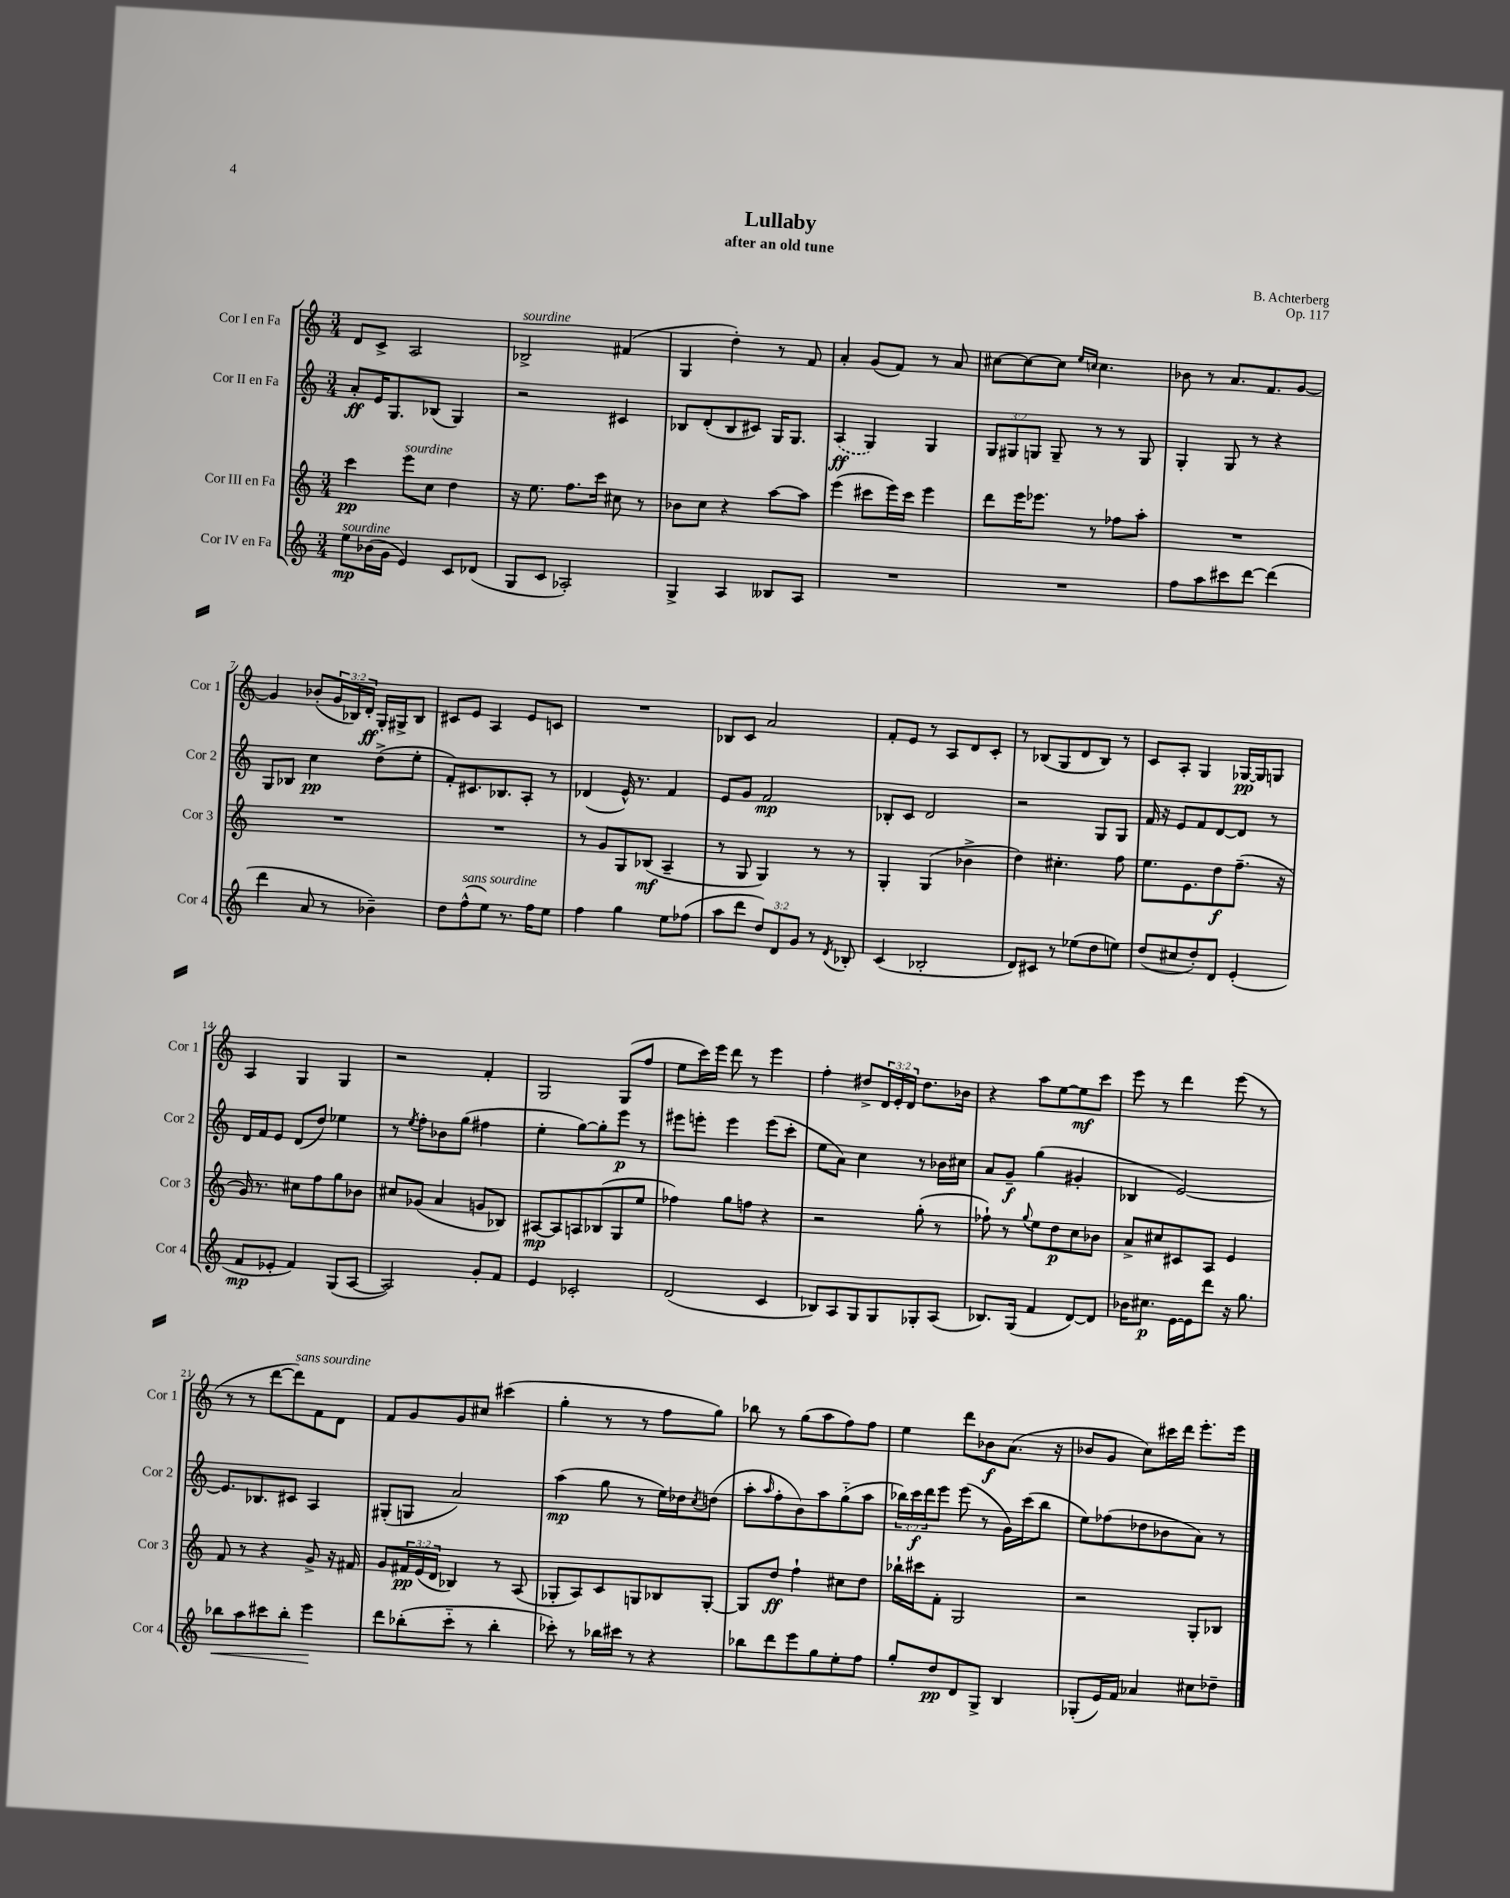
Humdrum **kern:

**kern	**kern	**kern	**kern
*staff4	*staff3	*staff2	*staff1
*clefG2	*clefG2	*clefG2	*clefG2
*k[]	*k[]	*k[]	*k[]
*M3/4	*M3/4	*M3/4	*M3/4
8ee	4ccc	8a'	8d
(16b-	.	16e	8c^
16g	.	8.G	.
4e)	8eee	.	2A
.	8cc	(8B-	.
8c	4dd	4G)	.
(8d-	.	.	.
=	=	=	=
8G	16r	2r	2B-^
.	8.ee	.	.
8c	.	.	.
2A-')	8.ff	.	.
.	16ccc	.	.
.	8cc#	4c#	(4f#
.	8r	.	.
=	=	=	=
4G^	8b-	8B-	4G
.	8cc	(8d'	.
4A	4r	8B-	4dd')
.	.	8c#)	.
8B--	[8aa	16G	8r
.	.	8.G	.
8A	8aa]	.	8f
=	=	=	=
2.r	(4eee	(4A	4a'
.	8ccc#	4G)	(8g
.	16eee)	.	8f)
.	16ccc#	.	.
.	4eee	4G	8r
.	.	.	8a
=	=	=	=
2.r	8ddd	12G	[8cc#
.	.	12G#	.
.	16eee	.	8cc#_
.	.	12G	.
.	8.eee-	.	.
.	.	8G~	8cc#]
.	.	.	16qqee
.	.	.	16qqcc
.	8r	8r	4.cc
.	8ff-	8r	.
.	8aa'	8G	.
=	=	=	=
8ff	2.r	4G'	8b-
8aa	.	.	8r
8ccc#	.	8G	8.a
[8ddd	.	8r	.
.	.	.	8.f
(4ddd]	.	4r	.
.	.	.	[8g
=	=	=	=
4ddd	2.r	8G	4g]
.	.	8B-	.
8a	.	4cc	(8b-'
8r	.	.	24g
.	.	.	24B-)
.	.	.	24d'
4b-~)	.	(8dd^	16G'
.	.	.	16G#^
.	.	8ee'	8B-
=	=	=	=
8dd	2.r	8f')	8c#
(8ff^^	.	8.c#	8e
8ee)	.	.	4A
.	.	8.B-	.
8.r	.	.	.
.	.	8A'	8e
16ff	.	.	.
8ee	.	8r	8c
=	=	=	=
4ff	8r	(4d-	2.r
.	8g	.	.
4gg	8G	16e^^)	.
.	.	8.r	.
.	(8B-	.	.
8ee	4A~	4f	.
(8ff-	.	.	.
=	=	=	=
8aa	8r	8e	8B-
8ddd	8G	8g	8c
12dd)	4G)	2f	2a
12d	.	.	.
12g	.	.	.
8r	8r	.	.
8qd	.	.	.
8B-'	8r	.	.
=	=	=	=
(4c	4G'	8B-'	8f'
.	.	8c	8e
2B-'	(4G	2d	8r
.	.	.	8A
.	4b-^	.	8d
.	.	.	8c'
=	=	=	=
8d)	4dd)	2r	8r
8c#	.	.	(8B-
8r	4.cc#'	.	8G
(8ee-	.	.	8d
8dd	.	8G	8B-)
8ee)	8ff	8G	8r
=	=	=	=
(8dd	8.ee	16f	8c
.	.	16r	.
8cc#	.	8e	8A'
.	8.e	.	.
8dd')	.	8f	4G
8d	8dd	[8d	.
(4e'	(8.ff~	8d]	[16G-
.	.	.	16G-]
.	.	8r	8G
.	16r	.	.
=	=	=	=
8f	16g)	16d	4A
.	8.r	16f	.
8e-'	.	8e	.
4f)	8cc#	(8d	4G
.	8ff	8dd)	.
(8G	8gg	4ee-	4G
[8A	8b-	.	.
=	=	=	=
2A])	8cc#	8r	2r
.	.	8qee	.
.	(8g-	8ff'	.
.	4a	8b-	.
.	.	(8gg	.
8g'	8g	4ff#	4f'
8f	8B-)	.	.
=	=	=	=
4e	[8A#	4ee'	2G
.	8A#]	.	.
2c-'	8A	[8gg)	.
.	(8B-	8gg']	.
.	8G	8eee	(8G
.	8ee	8r	8ff
=	=	=	=
(2d	4ff-)	8eee#	8ee
.	.	8eee'	16ccc)
.	.	.	16eee
.	8gg	4eee	8ddd
.	8ff	.	8r
4c	4r	(8eee	4eee
.	.	8ccc'	.
=	=	=	=
8B-)	2r	8ee	4ff'
8A	.	8a)	.
8G	.	4cc	8dd#^
8G	.	.	24d
.	.	.	24e'
.	.	.	24d
8G-'	(8gg'	8r	8.dd#
(8A	8r	16b-	.
.	.	16cc#	16b-
=	=	=	=
8.B-)	8ff-`)	8a	4r
.	8r	8g~	.
(16G	.	.	.
.	8qqgg	.	.
4f	8ee	(4gg	8aa
.	8dd	.	[8ee
[8d)	8cc	4g#'	8ee]
8d]	8b-	.	8ccc
=	=	=	=
16b-	8a^	4B-	8eee
8.cc#	.	.	.
.	8cc#	.	8r
[16e	8c#	[2e)	4ddd
16e]	.	.	.
8ddd	8A	.	.
16r	4e	.	(8eee
8.gg	.	.	.
.	.	.	8r
=	=	=	=
8bb-	8f	8.e]	8r
8aa	8r	.	8r
.	.	8.B-	.
8ccc#	4r	.	[8ddd
8bb-'	.	8c#	8ddd])
4eee	8g^	4A	8f
.	16r	.	8d
.	16f#	.	.
=	=	=	=
8ddd	8g	(8G#'	8f
(8bb-'	24f#	8G	8g
.	(24e	.	.
.	24d	.	.
8ccc'~	4B-)	2a)	8g
8r	.	.	8cc#
4bb-'	8r	.	(4ccc#
.	(8A	.	.
=	=	=	=
8ccc-')	8G-'	(4aa	4gg'
8r	8A)	.	.
16bb-	8c	8gg	8r
16ccc#	.	.	.
8r	8G	8r	8r
4r	8B-	16ee)	8ff
.	.	16dd-	.
.	.	8qcc	.
.	[8G'	(8dd	8gg)
=	=	=	=
8bb-	8G]	8aa'	8bb-
.	.	16qqaa	.
8ddd	8dd	8ff'	8r
8eee	4ff`	8b)	(8gg
8gg	.	8aa	8aa
8ee'	8cc#	(8gg'~	8ff)
8ff	8dd	8aa	8ff
=	=	=	=
8gg'	16bb-`	24bb-)	4ee
.	.	24ccc	.
.	16ccc#	.	.
.	.	24ddd	.
8dd	8f'	8eee	.
8d	2G	(8eee	8ddd
8G^	.	8r	8b-
4B	.	16g)	(8.a
.	.	(16ccc	.
.	.	8bb-	.
.	.	.	16r
=	=	=	=
(8G-'	2r	8ee)	8b-
16e)	.	(8ff-	8g
16f	.	.	.
4a-	.	8dd-	8cc)
.	.	8b-	16ccc#
.	.	.	16ddd
8cc#	8G'	8a)	8.eee'
8dd-~	8B-	8r	.
.	.	.	16eee
==	==	==	==
*-	*-	*-	*-
